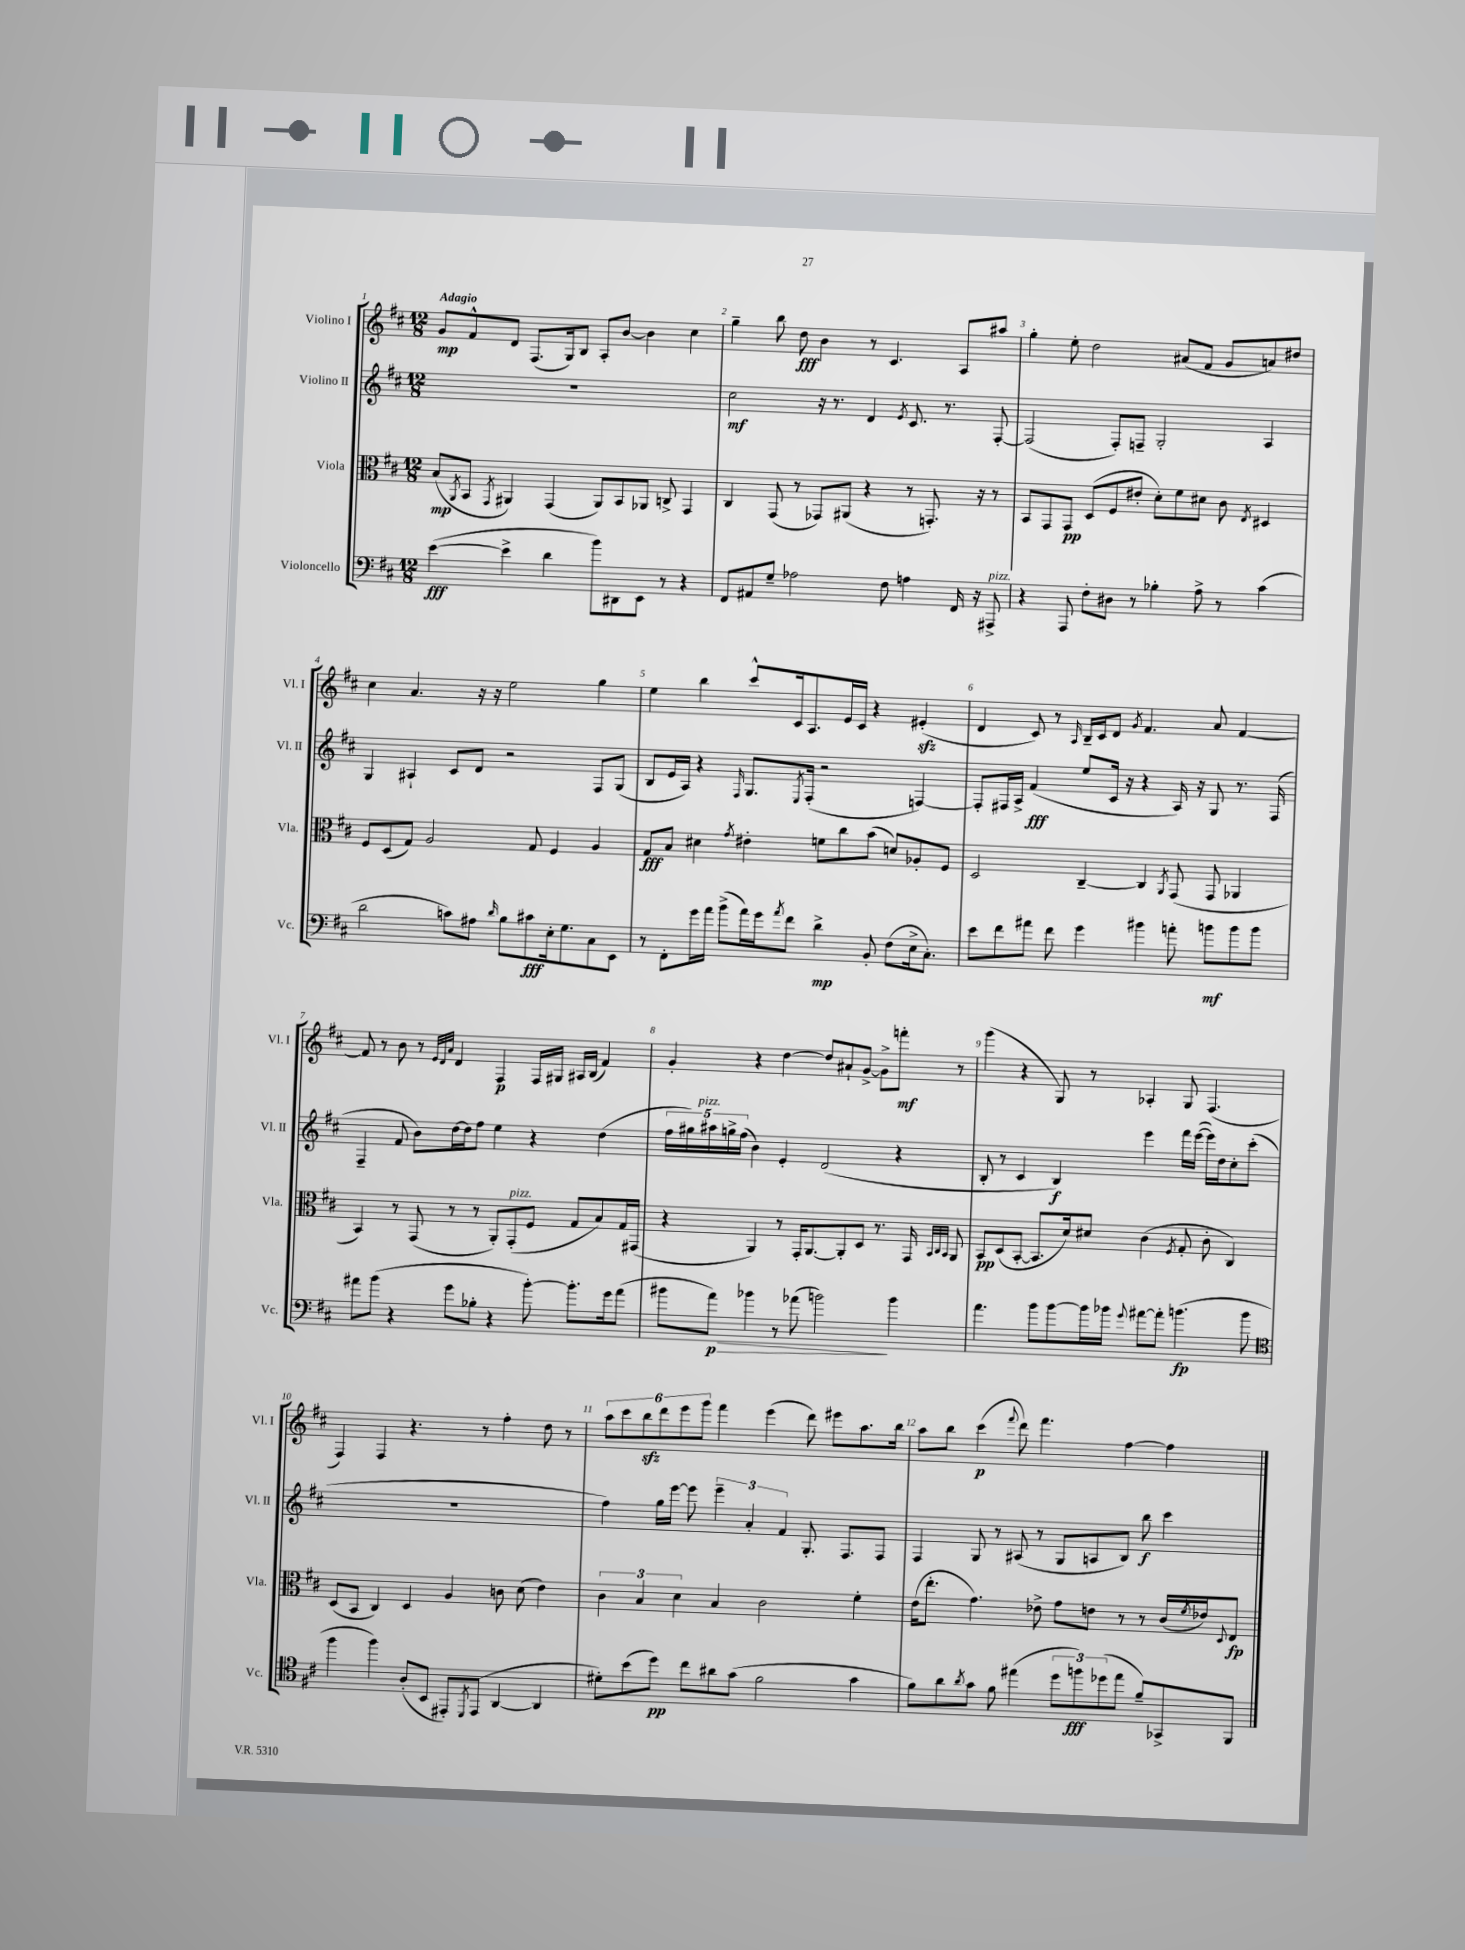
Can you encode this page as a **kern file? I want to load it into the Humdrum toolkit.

**kern	**dynam	**kern	**dynam	**kern	**dynam	**kern	**dynam
*part4	*part4	*part3	*part3	*part2	*part2	*part1	*part1
*staff4	*staff4	*staff3	*staff3	*staff2	*staff2	*staff1	*staff1
*I"Violoncello	*	*I"Viola	*	*I"Violino II	*	*I"Violino I	*
*I'Vc.	*	*I'Vla.	*	*I'Vl. II	*	*I'Vl. I	*
*clefF4	*	*clefC3	*	*clefG2	*	*clefG2	*
*k[f#c#]	*	*k[f#c#]	*	*k[f#c#]	*	*k[f#c#]	*
*M12/8	*	*M12/8	*	*M12/8	*	*M12/8	*
=1	=1	=1	=1	=1	=1	=1	=1
!	!	!	!	!	!	!LO:TX:a:B:t=Adagio	!
([4e\	fff	(8B/L	mp	1.r	.	8g/L	mp
.	.	8qAA/	.	.	.	.	.
.	.	8BB/J	.	.	.	8f#^^/	.
.	.	8qGG/	.	.	.	.	.
4e^\]	.	4AA#X/)	.	.	.	8d/J	.
.	.	.	.	.	.	(8.F#/L	.
4d\	.	(4GG/	.	.	.	.	.
.	.	.	.	.	.	16G/k)	.
.	.	.	.	.	.	8B/J	.
8b\L)	.	8AA#/L)	.	.	.	8A'/L	.
8DD#X\	.	8BB/	.	.	.	[8b/J	.
8EE\J	.	8AA-X/J	.	.	.	4b\]	.
8r	.	8Cn^/	.	.	.	.	.
4r	.	4GG/	.	.	.	4cc#\	.
=2	=2	=2	=2	=2	=2	=2	=2
8FF#/L	.	4C#/	.	2cc#\	mf	4gg~\	.
8AA#X/	.	.	.	.	.	.	.
8G~/J	.	(8GG/	.	.	.	8bb\	.
2A-X\	.	8r	.	.	.	8dd\	fff
.	.	8GG-X/L)	.	16r	.	4b\	.
.	.	.	.	8.r	.	.	.
.	.	(8AA#X/J	.	.	.	.	.
.	.	4r	.	4d/	.	8r	.
8F#\	.	.	.	.	.	4.c#/	.
.	.	.	.	8qe/	.	.	.
4An\	.	8r	.	8.c#/	.	.	.
.	.	8.GGn'/)	.	.	.	.	.
.	.	.	.	8.r	.	.	.
16FF#/	.	.	.	.	.	8A/L	.
16r	.	16r	.	.	.	.	.
!LO:TX:a:i:t=pizz.	!	!	!	!	!	!	!
8AAA#X^/	.	8r	.	[8F#'/	.	8aa#X/J	.
=3	=3	=3	=3	=3	=3	=3	=3
4r	.	8BB/L	.	(2F#/]	.	4gg'\	.
.	.	8GG/	.	.	.	.	.
8AAA/	.	8GG/J	pp	.	.	8ee'\	.
8F#'\L	.	(8D/L	.	.	.	2dd\	.
8D#X\J	.	8F#/	.	8F#'/L)	.	.	.
8r	.	8e#X'/J	.	8Fn~/J	.	.	.
4B-X'\	.	8d'\L)	.	2G'/	.	.	.
.	.	8f#\	.	.	.	(8a#X/L	.
8A^\	.	8d#X\J	.	.	.	8f#/J	.
8r	.	8c#\	.	.	.	8g/L	.
.	.	8qE/	.	.	.	.	.
(4c#\	.	4D#X/	.	4A/	.	8an/)	.
.	.	.	.	.	.	8dd#X/J	.
!!LO:LB:g=z
=4	=4	=4	=4	=4	=4	=4	=4
2d\	.	8F#/L	.	4G/	.	4cc#\	.
.	.	(8D/	.	.	.	.	.
.	.	8G/J)	.	4A#X`/	.	4.a/	.
.	.	2A/	.	.	.	.	.
8cn\L)	.	.	.	8c#/L	.	.	.
8A#X\J	.	.	.	8d/J	.	16r	.
.	.	.	.	.	.	16r	.
16qqd/	.	.	.	.	.	.	.
8B\L	.	.	.	2r	.	2ee\	.
8c#X\	fff	8G/	.	.	.	.	.
16E'\k	.	4F#/	.	.	.	.	.
8.G\	.	.	.	.	.	.	.
8C#\	.	4A/	.	8F#/L	.	4gg\	.
8EE\J	.	.	.	(8G/J	.	.	.
=5	=5	=5	=5	=5	=5	=5	=5
8r	.	8G/L	fff	8B/L	.	4ee\	.
8FF#'\L	.	8B/J	.	16e/L	.	.	.
.	.	.	.	16A/JJ)	.	.	.
16g\L	.	4d#X\	.	4r	.	4bb\	.
16a\JJ	.	.	.	.	.	.	.
(8b^\L	.	.	.	.	.	.	.
.	.	8qg/	.	16qqF#/	.	.	.
16a\L)	.	4e#X'\	.	8.G/L	.	8ccc#^^/L	.
16g\J	.	.	.	.	.	.	.
8qa/	.	.	.	.	.	.	.
8f#\J	.	.	.	.	.	16c#/k	.
.	.	.	.	8qE/	.	.	.
.	.	.	.	(16F#'/Jk	.	8.A/	.
4d^\	mp	8fn\L	.	2r	.	.	.
.	.	8cc#\	.	.	.	16e/L	.
.	.	.	.	.	.	16c#/JJ	.
8BB'/	.	(8b\J	.	.	.	4r	.
(8F#\L	.	8dn/L)	.	.	.	.	.
16E^\k	.	8A-X'/	.	[4Fn/)	.	(4e#Xzz'/	.
8.C#'\J)	.	.	.	.	.	.	.
.	.	8F#/J	.	.	.	.	.
=6	=6	=6	=6	=6	=6	=6	=6
8e\L	.	2D/	.	8F'/L]	.	4d/	.
8f#\	.	.	.	16F#X/L	.	.	.
.	.	.	.	16A^/JJ	.	.	.
8a#X\J	.	.	.	(4f#/	fff	8c#/)	.
8f#\	.	.	.	.	.	8r	.
.	.	.	.	.	.	16qqA/	.
4g\	.	[4C#~/	.	8ee/L	.	16B~/LL	.
.	.	.	.	.	.	16c#/J	.
.	.	.	.	16c#/Jk	.	8d/J	.
.	.	.	.	16r	.	.	.
.	.	.	.	.	.	8qg/	.
4b#X\	.	4C#/]	.	4r	.	4.f#/	.
.	.	8qAA/	.	.	.	.	.
8an'\	.	(8GG/	.	16A/)	.	.	.
.	.	.	.	16r	.	.	.
8bn\L	mf	8GG/	.	8G/	.	8a/	.
8b\	.	4AA-X/	.	8.r	.	[4f#/	.
8b\J	.	.	.	.	.	.	.
.	.	.	.	(16F#/	.	.	.
!!LO:LB:g=z
=7	=7	=7	=7	=7	=7	=7	=7
8a#X\L	.	4BB/)	.	4F#~/	.	8f#/]	.
(8b\J	.	.	.	.	.	8r	.
4r	.	8r	.	8f#/	.	8b\	.
.	.	(8GG/	.	8b\L)	.	8r	.
.	.	.	.	.	.	32qqe/LLL	.
.	.	.	.	.	.	32qqd/	.
.	.	.	.	.	.	32qqa/JJJ	.
8g\L	.	8r	.	[16dd\L	.	4d/	.
.	.	.	.	16dd\J]	.	.	.
8B-X'\J	.	8r	.	8ff#\J	.	.	.
4r	.	8AA'/L)	.	4ee\	.	4F#/	p
!	!	!LO:TX:a:i:t=pizz.	!	!	!	!	!
.	.	(8GG'/	.	.	.	.	.
[8b'\)	.	8F#/J	.	4r	.	16F#/LL	.
.	.	.	.	.	.	16G#X/JJ	.
8.b'\L]	.	8G/L	.	.	.	16A#X/LL	.
.	.	.	.	.	.	(16B/JJ	.
.	.	8B/)	.	(4dd\	.	4f#/)	.
16g\k	.	.	.	.	.	.	.
(8a#\J	.	16G/L	.	.	.	.	.
.	.	(16GG#X/JJ	.	.	.	.	.
=8	=8	=8	=8	=8	=8	=8	=8
8b#X\L	.	4r	.	20ff#\LL	.	4g'/	.
.	.	.	.	20gg#X\)	.	.	.
!	!	!	!	!LO:TX:a:i:t=pizz.	!	!	!
.	.	.	.	20aa#X\	.	.	.
!	!LO:HP:b	!	!	!	!	!	!
8a\J)	> p	.	.	.	.	.	.
.	.	.	.	20ggn^\	.	.	.
.	.	.	.	(20ff#\JJ	.	.	.
4b-X\	.	4AA/)	.	4b\)	.	4r	.
8r	.	8r	.	4e'/	.	[4dd\	.
(8a-X\	.	16GG'/KL	.	.	.	.	.
.	.	[8.AA/	.	.	.	.	.
2bn\)	.	.	.	(2d/	.	8dd/L]	.
.	.	8AA'/]	.	.	.	8a#X`/	.
.	.	8D/J	.	.	.	[8g^/J	.
.	.	8.r	.	.	.	8g^\L]	.
4b\	]	.	.	4r	.	8fffn'\J	mf
.	.	16GG/	.	.	.	.	.
.	.	32qqBB/LLL	.	.	.	.	.
.	.	32qqC#/	.	.	.	.	.
.	.	32qqBB/JJJ	.	.	.	.	.
.	.	8AA/	.	.	.	8r	.
=9	=9	=9	=9	=9	=9	=9	=9
4.a\	.	8BB/L	pp	8B'/	.	(4ggg\	.
.	.	(8D/	.	8r	.	.	.
.	.	[8BB'/J	.	4c#/	.	4r	.
8b\L	.	8.BB/L]	.	.	.	.	.
[8b\	.	.	.	4B/)	f	8G/)	.
.	.	16d/k)	.	.	.	.	.
16b\L]	.	8d#X/J	.	.	.	8r	.
16b-X\JJ	.	.	.	.	.	.	.
8qqg/	.	.	.	.	.	.	.
[8a#X\L	.	(4c#\	.	4eee\	.	4A-X'/	.
8a#'\J]	.	.	.	.	.	.	.
.	.	8qF#/	.	.	.	.	.
(4.bn\	fp	8G'/	.	16fff#\LL	.	8G/	.
.	.	.	.	([16eee\JJ	.	.	.
.	.	8c#'\	.	16eee\LL])	.	(4.F#/	.
.	.	.	.	16dd\J	.	.	.
.	.	4C#/)	.	8cc#'\	.	.	.
8b\	.	.	.	(8ccc#'\J	.	.	.
!!LO:LB:g=z
=10	=10	=10	=10	=10	=10	=10	=10
*clefC4	*	*	*	*	*	*	*
4ff#\	.	(8D/L	.	1.r	.	4F#/)	.
.	.	8BB/J	.	.	.	.	.
4ff#\)	.	4C#/)	.	.	.	4F#/	.
(8A'/L	.	4D/	.	.	.	4.r	.
8BB/J	.	.	.	.	.	.	.
8EE#X'/L)	.	4A/	.	.	.	.	.
8qDD/	.	.	.	.	.	.	.
(8EE#/J	.	.	.	.	.	8r	.
[4AA/	.	8cn\	.	.	.	4ff#'\	.
.	.	(8d\	.	.	.	.	.
4AA/]	.	4e\)	.	.	.	8dd\	.
.	.	.	.	.	.	8r	.
=11	=11	=11	=11	=11	=11	=11	=11
8d#X'\L)	.	6c#\	.	4ff#\)	.	12aa\L	.
.	.	.	.	.	.	12ccc#\	.
(8b\	.	.	.	.	.	.	.
.	.	6B/	.	.	.	12bbzz\	.
8dd\J)	pp	.	.	16gg\LL	.	12ddd\	.
.	.	.	.	[16eee\JJ	.	.	.
.	.	6d\	.	.	.	12eee\	.
8cc#\L	.	.	.	8eee\]	.	.	.
.	.	.	.	.	.	12ggg\J	.
8a#X\	.	4B/	.	6eee~\	.	4fff#\	.
(8g\J	.	.	.	.	.	.	.
.	.	.	.	6a'/	.	.	.
2f#\	.	2c#\	.	.	.	(4eee\	.
.	.	.	.	6f#/	.	.	.
.	.	.	.	8.G'/	.	8ddd\)	.
.	.	.	.	.	.	8eee#X\L	.
.	.	.	.	8.F#/L	.	.	.
4g\	.	4f#'\	.	.	.	8.aa\	.
.	.	.	.	8F#/J	.	.	.
.	.	.	.	.	.	16bb\Jk	.
=12	=12	=12	=12	=12	=12	=12	=12
8f#\L)	.	(16e\KL	.	4F#/	.	8aa\L	.
.	.	8.ee'\J	.	.	.	.	.
8a\	.	.	.	.	.	8bb\J	.
8qa/	.	.	.	.	.	.	.
8g\J	.	4.g\)	.	8G/	.	(4ccc#\	p
8f#\	.	.	.	8r	.	.	.
.	.	.	.	.	.	8qqfff#/	.
(4ee#X\	.	.	.	(8A#X/	.	8ddd\)	.
.	.	8e-X^\	.	8r	.	4.fff#\	.
12dd\L	.	8g\L	.	8G/L	.	.	.
12ffn\)	fff	.	.	.	.	.	.
.	.	8en\J	.	8An/	.	.	.
(12dd-X\	.	.	.	.	.	.	.
8ee#\J	.	8r	.	8B/J)	.	[4ff#\	.
8f#~/L)	.	8r	.	8bb\	f	.	.
8GG-X^/	.	(16c#/LL	.	4ccc#\	.	4ff#\]	.
.	.	8qf#/	.	.	.	.	.
.	.	16e-X/J)	.	.	.	.	.
.	.	8qqD/	.	.	.	.	.
8FF#/J	.	8E/J	fp	.	.	.	.
==	==	==	==	==	==	==	==
*-	*-	*-	*-	*-	*-	*-	*-
